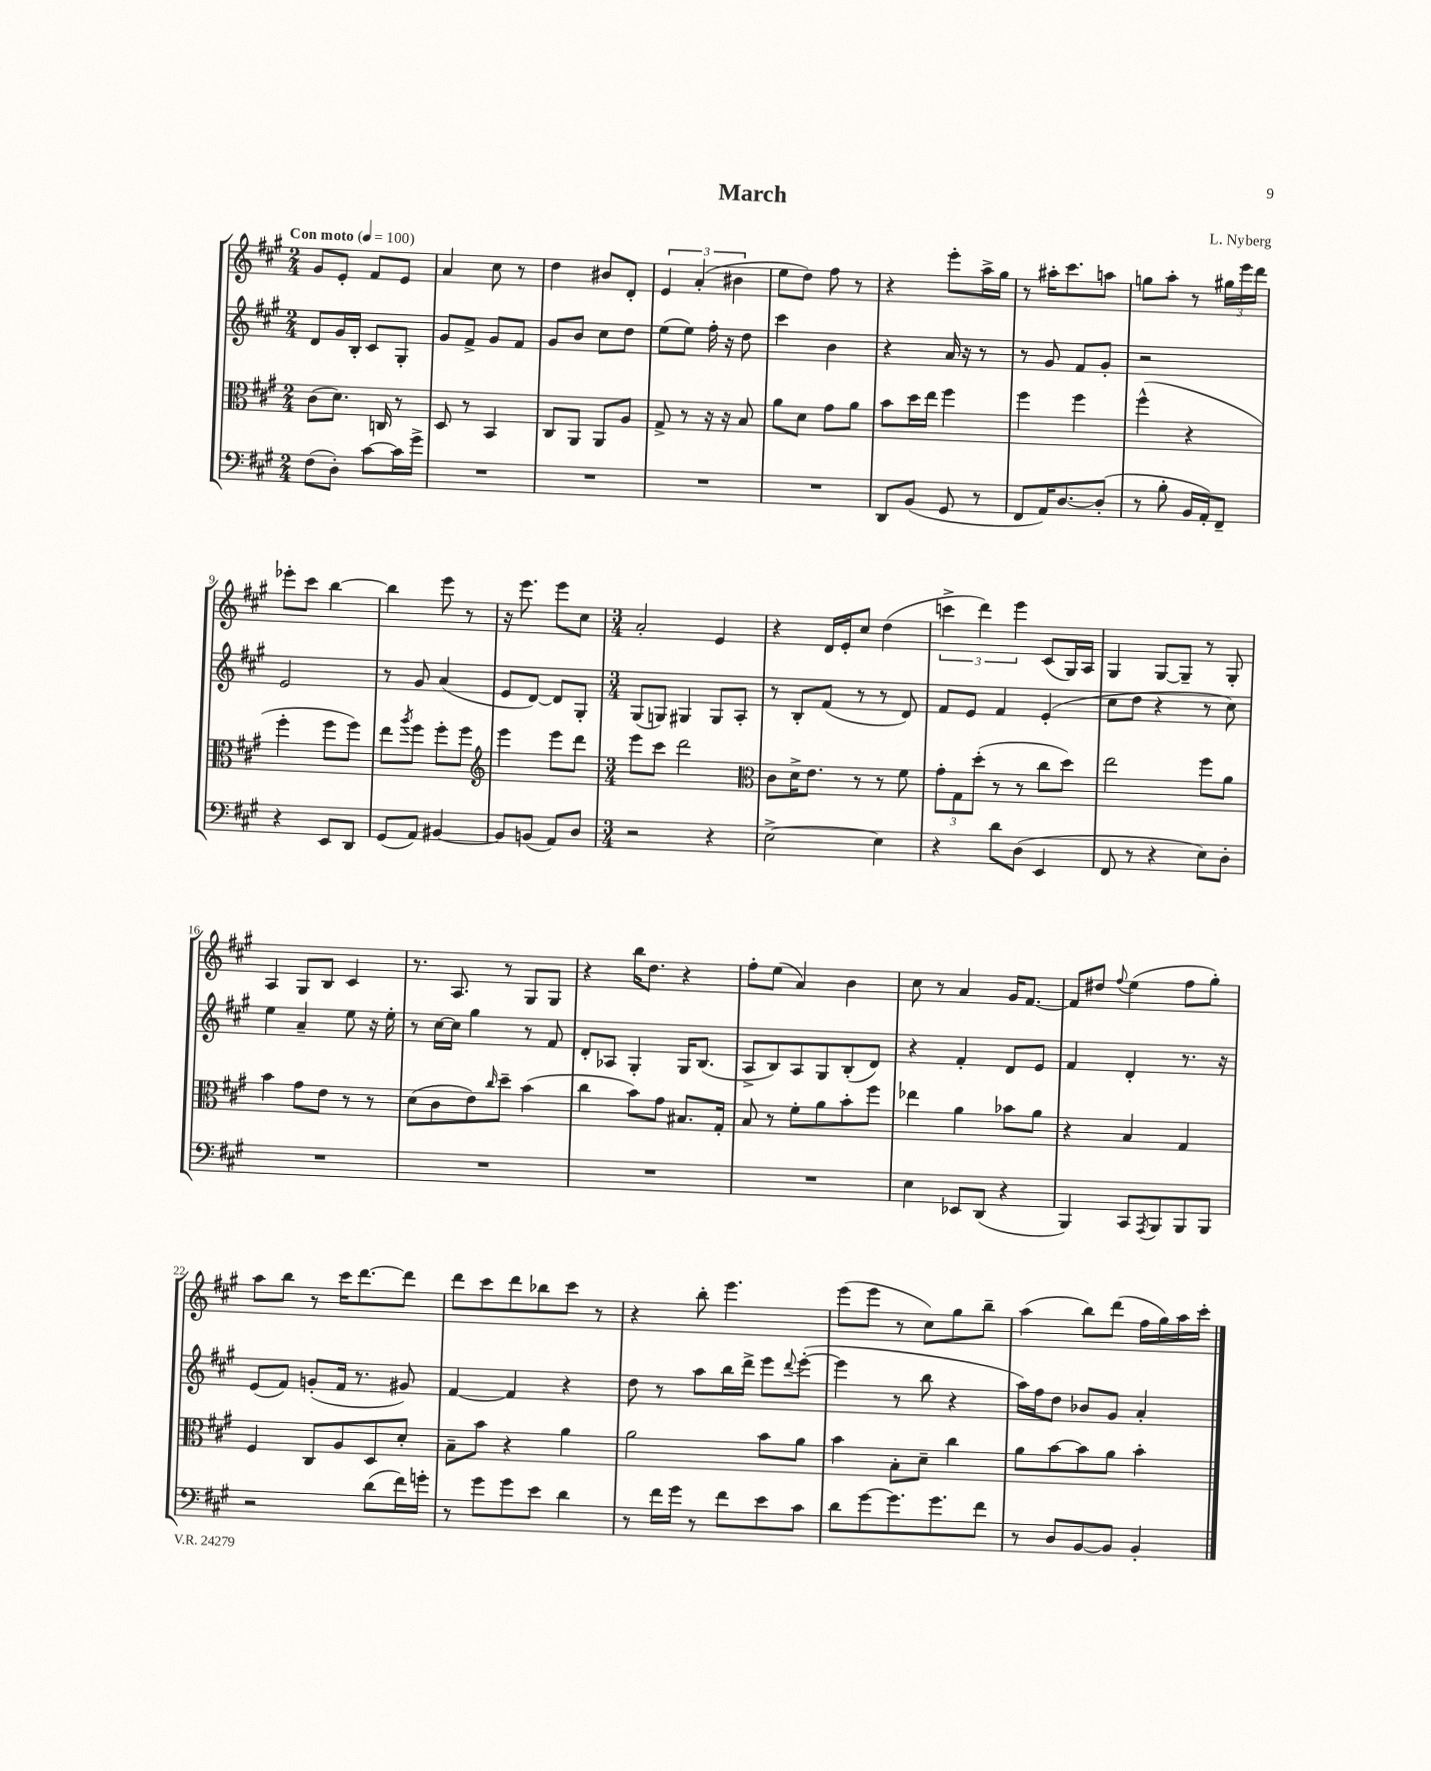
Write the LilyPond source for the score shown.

\header { title = "March" composer = "L. Nyberg" }
<<
\new StaffGroup <<
\new Staff = "s0" {
    \clef treble \key a \major \numericTimeSignature \time 2/4 \tempo "Con moto" 4 = 100
    gis'8 e'8-. fis'8 e'8 |
    a'4 cis''8 r8 |
    d''4 bis'8 d'8-. |
    \tuplet 3/2 { e'4 a'4-.( bis'4 } |
    e''8 d''8) fis''8 r8 |
    r4 e'''8-. a''16-> gis''16 |
    r8 ais''16-. cis'''8. a''8 |
    g''8 a''8-. r8 \tuplet 3/2 { gis''16 e'''16 d'''16 } |
    ees'''8-. cis'''8 b''4~ |
    b''4 e'''8 r8 |
    r16 e'''8. e'''8 cis''8 |
    \numericTimeSignature \time 3/4 a'2-. e'4 |
    r4 d'16 e'16-. cis''8 d''4( |
    \tuplet 3/2 { c'''4-> d'''4) e'''4 } cis'8( gis16) a16 |
    gis4 gis8~ gis8-- r8 gis8-. |
    a4 gis8 b8 cis'4 |
    r8. a8. r8 gis8 gis8 |
    r4 b''16 d''8. r4 |
    fis''8-. e''8( a'4) b'4 |
    cis''8 r8 a'4 gis'16 fis'8.~ |
    fis'8 dis''8 \appoggiatura { fis''8 } e''4( fis''8 gis''8-.) |
    a''8 b''8 r8 cis'''16 d'''8.~ d'''8 |
    d'''8 cis'''8 d'''8 bes''8 cis'''8 r8 |
    r4 b''8-. e'''4. |
    e'''8( e'''8 r8 cis''8) gis''8 b''8-- |
    a''4( b''8) d'''8( fis''16 gis''16) a''16 cis'''16-. \bar "|." |
}
\new Staff = "s1" {
    \clef treble \key a \major \numericTimeSignature \time 2/4
    d'8 gis'16 b16-. cis'8 gis8-. |
    gis'8 fis'8-> gis'8 fis'8 |
    gis'8 b'8 cis''8 d''8 |
    e''8( e''8) fis''16-. r16 d''8 |
    cis'''4 b'4 |
    r4 a'16 r16 r8 |
    r8 gis'8 fis'8 gis'8-. |
    r2 |
    e'2 |
    r8 gis'8 a'4( |
    e'8 d'8~) d'8 gis8-. |
    \numericTimeSignature \time 3/4 gis8( g8) gis4 gis8 a8-. |
    r8 b8-. fis'8( r8 r8 d'8) |
    fis'8 e'8 fis'4 e'4-.( |
    cis''8 d''8 r4 r8 cis''8) |
    e''4 a'4-- e''8 r16 e''16-. |
    r8 cis''16~ cis''16 gis''4 r8 fis'8 |
    d'8-. aes8 gis4-. gis16 b8.( |
    a8-> b8) a8 gis8 b8-.( d'8) |
    r4 fis'4-. d'8 e'8 |
    fis'4 d'4-. r8. r16 |
    e'8( fis'8) g'8-.( fis'16 r8. gis'8) |
    fis'4~ fis'4 r4 |
    d''8 r8 a''8 b''16 d'''16-> e'''8 \appoggiatura { d'''8 } e'''8~-.( |
    e'''4 r8 b''8 r4 |
    a''16) fis''16 d''8 bes'8 gis'8 a'4-. \bar "|." |
}
\new Staff = "s2" {
    \clef alto \key a \major \numericTimeSignature \time 2/4
    cis'8( d'8.) c16 r8 |
    d8 r8 b,4 |
    cis8 a,8 a,8 a8 |
    gis8-> r8 r16 r16 b8 |
    a'8 d'8 gis'8 a'8 |
    b'8 d''16 e''16 fis''4 |
    fis''4 fis''4 |
    fis''4-^( r4 |
    fis''4-. fis''8 fis''8) |
    e''8 \acciaccatura { a''8 } fis''8 fis''8-. fis''8 |
    \clef treble e'''4 e'''8 d'''8 |
    \numericTimeSignature \time 3/4 e'''8 cis'''8 d'''2 |
    \clef alto cis'8 d'16-> e'8. r8 r8 fis'8 |
    \tuplet 3/2 { gis'8-. gis8 d''8-.( } r8 r8 cis''8 d''8) |
    e''2 fis''8 a'8 |
    b'4 gis'8 e'8 r8 r8 |
    d'8( cis'8 e'8) \grace { cis''16 } d''8-- b'4( |
    cis''4 b'8) gis'8 bis8. gis16-. |
    b8 r8 fis'8-. a'8 b'8-. fis''8 |
    ees''4 a'4 bes'8 a'8 |
    r4 b4 gis4 |
    fis4 cis8 a8 d8 d'8-. |
    b8-- b'8 r4 a'4 |
    a'2 b'8 a'8 |
    b'4 b8-. d'8-- cis''4 |
    a'8 b'8~ b'8 a'8 b'4-. \bar "|." |
}
\new Staff = "s3" {
    \clef bass \key a \major \numericTimeSignature \time 2/4
    fis8( d8-.) cis'8~ cis'16 gis'16-> |
    R2 |
    R2 |
    R2 |
    R2 |
    d,8 b,8( gis,8 r8 |
    fis,8 a,16) d8.~ d8-.( |
    r8 b8-. b,16 a,16-.) fis,8-- |
    r4 e,8 d,8 |
    gis,8( a,8) bis,4~ |
    bis,8 b,8( a,8) d8 |
    \numericTimeSignature \time 3/4 r2 r4 |
    e2~-> e4 |
    r4 d'8 d8( e,4 |
    fis,8 r8 r4 e8) d8-. |
    R2. |
    R2. |
    R2. |
    R2. |
    e4 ees,8 d,8( r4 |
    b,,4) cis,8 \acciaccatura { a,,8 } b,,8 b,,8 b,,8 |
    r2 d'8( fis'16) g'16-. |
    r8 gis'8 gis'8 e'8 d'4 |
    r8 fis'16 gis'16 r8 fis'8 e'8 cis'8 |
    d'8 gis'8~ gis'8. gis'8. fis'8 |
    r8 d8 b,8~ b,8 b,4-. \bar "|." |
}
>>
>>
